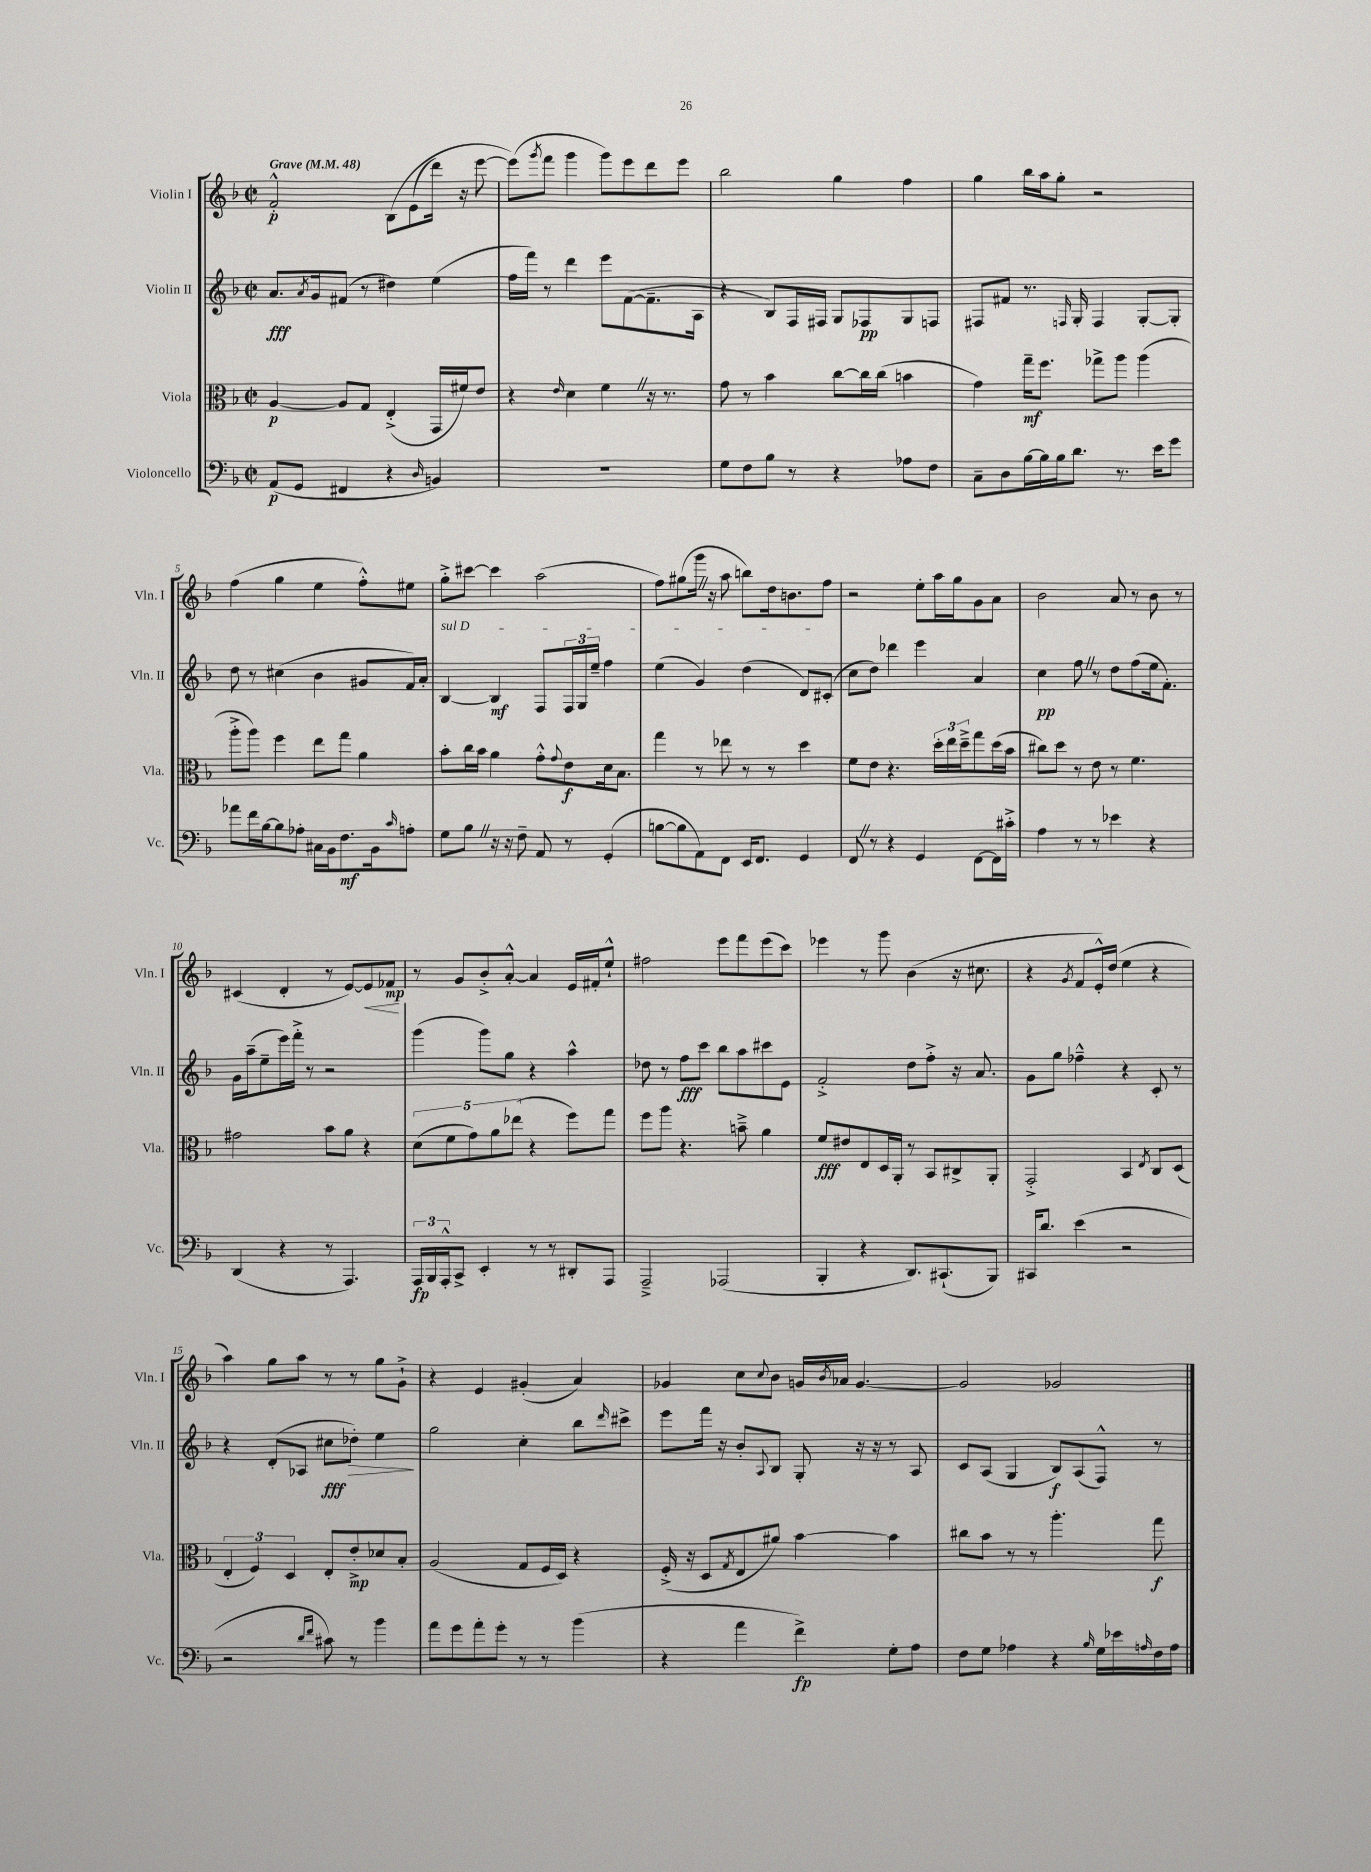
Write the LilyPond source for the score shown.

<<
\new StaffGroup <<
\new Staff = "s0" \with { instrumentName = "Violin I" shortInstrumentName = "Vln. I" } {
    \clef treble \key f \major \defaultTimeSignature \time 2/2 \tempo "Grave" 4 = 48
    f'2-.-^\p bes8\( e'8( d'''16) r16 e'''8~ |
    e'''8(\) \acciaccatura { g'''8 } f'''8 g'''4 g'''8) e'''8 d'''8 e'''8 |
    bes''2 g''4 f''4 |
    g''4 bes''16 a''16 g''8-. r2 |
    f''4( g''4 e''4 f''8-.-^) eis''8 |
    g''8-.-> cis'''8~ cis'''4 a''2( |
    f''8) gis''8( g'''16 \once \override BreathingSign.text = \markup { \musicglyph "scripts.caesura.straight" } \breathe r16 a''8 b''8) d''16 b'8. f''8 |
    r2 e''8-. a''16 g''16 g'8 a'8 |
    bes'2 a'8 r8 bes'8 r8 |
    cis'4( d'4-. r8 e'8~) e'8\< fes'8\mp\! |
    r8 g'8 bes'8-.-> a'8~-.-^ a'4 e'16 fis'16-. e''8-!-^ |
    fis''2 e'''8 f'''8 e'''8( c'''8) |
    ees'''4 r8 g'''8 bes'4( r16 cis''8. |
    r4 \acciaccatura { g'8 } f'8 e'16-.-^) d''16( e''4 r4 |
    a''4) g''8 a''8 r8 r8 g''8 g'8-!-> |
    r4 e'4 gis'4-.( a'4) |
    ges'4 c''8 \appoggiatura { c''8 } bes'8 g'16 \acciaccatura { bes'8 } aes'16 g'4.~ |
    g'2 ges'2 \bar "|." |
}
\new Staff = "s1" \with { instrumentName = "Violin II" shortInstrumentName = "Vln. II" } {
    \clef treble \key f \major \defaultTimeSignature \time 2/2
    a'8.\fff \acciaccatura { a'8 } g'16 fis'8( r8 dis''4) e''4( |
    f''16 f'''16) r8 d'''4 e'''8 f'8~( f'8.-- a16 |
    r4 bes8) f16 fis16 g8 fes8\pp g8 f8 |
    fis8 fis'8 r8. \grace { f16 } g16-. f4 g8~-. g8-. |
    d''8 r8 cis''4( bes'4 gis'8 f'16) a'16-. |
    \once \override TextSpanner.bound-details.left.text = \markup { \italic "sul D" } bes4~\startTextSpan bes4\mf f8 \tuplet 3/2 { f16 g16 e''16-- } f''4 |
    e''4( g'4) d''4( d'8) cis'8-.\stopTextSpan( |
    c''8 d''8) des'''4 e'''4 a'4 |
    c''4\pp f''8 \once \override BreathingSign.text = \markup { \musicglyph "scripts.caesura.straight" } \breathe r8 d''8 f''8( e''16 f'8.-.) |
    g'16 a''16--( e''8-- e'''16) f'''16-.-> r8 r2 |
    g'''4( g'''8) g''8 r4 a''4-^ |
    des''8 r8 f''8\fff c'''8 bes''8 a''8 cis'''8 e'8 |
    f'2-.-> d''8 f''8-.-> r16 a'8. |
    g'8 g''8 fes''4---^ r4 c'8-. r8 |
    r4 d'8-.( aes8 cis''8\fff\> des''8-.) e''4\! |
    g''2 c''4-. bes''8 \grace { d'''16 } cis'''8-> |
    e'''8 f'''16 r16 bes'8-. \appoggiatura { a8 } bes8 g8-. r16 r16 r8 a8 |
    c'8 a8( g4 bes8\f) a8( f8-^) r8 \bar "|." |
}
\new Staff = "s2" \with { instrumentName = "Viola" shortInstrumentName = "Vla." } {
    \clef alto \key f \major \defaultTimeSignature \time 2/2
    a4~\p a8 g8 e4-.->( g,16 fis'16) e'8 |
    r4 \grace { e'16 } d'4 f'4 \once \override BreathingSign.text = \markup { \musicglyph "scripts.caesura.straight" } \breathe r16 r8. |
    g'8 r8 bes'4 c''8~ c''16 c''16( b'4 |
    g'4) g''16--\mf f''8. ges''8-> a''8 a''4( |
    a''8-.-> a''8) f''4 e''8 g''8 a'4 |
    bes'8-. c''16 bes'16 a'4 g'8-.-^ \appoggiatura { g'8 } e'8\f d'16 bes8. |
    g''4 r8 ees''8 r8 r8 d''4 |
    f'8 e'8 r4. \tuplet 3/2 { d''16-. e''16 d''16---> } g''8 d''16( bes'16 |
    cis''8) d''8 r8 e'8 r8 f'4. |
    gis'2 bes'8 a'8 r4 |
    \tuplet 5/4 { d'8( f'8 g'8) a'8 ees''8( } r4 f''8) g''8 |
    f''8 a''8 r4. b'8---> a'4 |
    f'8\fff eis'8 e8 d16 a,16-. r8 bes,8 cis8-> a,8-. |
    g,2-.-> bes,4 \acciaccatura { e8 } c8 d8( |
    \tuplet 3/2 { e4-. f4) d4 } e8-. e'8-.->\mp des'8 bes8-. |
    a2( g8 f16 d16) r4 |
    f16-.->( r16 d8 \acciaccatura { g8 } e8 ais'8) bes'4~ bes'4 |
    cis''8 bes'8 r8 r8 a''4.-. g''8\f \bar "|." |
}
\new Staff = "s3" \with { instrumentName = "Violoncello" shortInstrumentName = "Vc." } {
    \clef bass \key f \major \defaultTimeSignature \time 2/2
    a,8\p( g,8 fis,4 r4 \grace { d16 } b,4) |
    R1 |
    g8 f8 bes8 r8 r4 aes8 f8 |
    c8-- d8 bes16~ bes16 bes16 d'8. r8. e'16 g'8 |
    aes'8 f'16 bes16~ bes8 aes8-. cis16 bes,16 f8.\mf bes,16 \grace { c'16 } a8-. |
    g8 bes8 \once \override BreathingSign.text = \markup { \musicglyph "scripts.caesura.straight" } \breathe r16 r16 f8-- a,8 r8 g,4-.( |
    b8~ b8 a,8) f,8 e,16 f,8. g,4 |
    f,8 \once \override BreathingSign.text = \markup { \musicglyph "scripts.caesura.straight" } \breathe r8 r4 g,4 f,8~ f,16 cis'16-.-> |
    a4 r8 r8 ees'4 r4 |
    d,4( r4 r8 a,,4.) |
    \tuplet 3/2 { a,,16\fp bes,,16 a,,16-.-^ } c,8-> e,4-. r8 r8 dis,8-. a,,8 |
    a,,2---> aes,,2( |
    bes,,4-. r4 d,8.) cis,8.-!( bes,,8) |
    cis,16 d'8. e'4( r2 |
    r2 \grace { d'16 f'16 } cis'8) r8 bes'4 |
    a'8 g'8 a'8-. g'8-. r8 r8 bes'4( |
    r4 a'4 f'4->\fp) g8-. a8 |
    f8 g8 aes4 r4 \grace { bes16 } g16 ees'16 \grace { a16 } f16 a16 \bar "|." |
}
>>
>>
